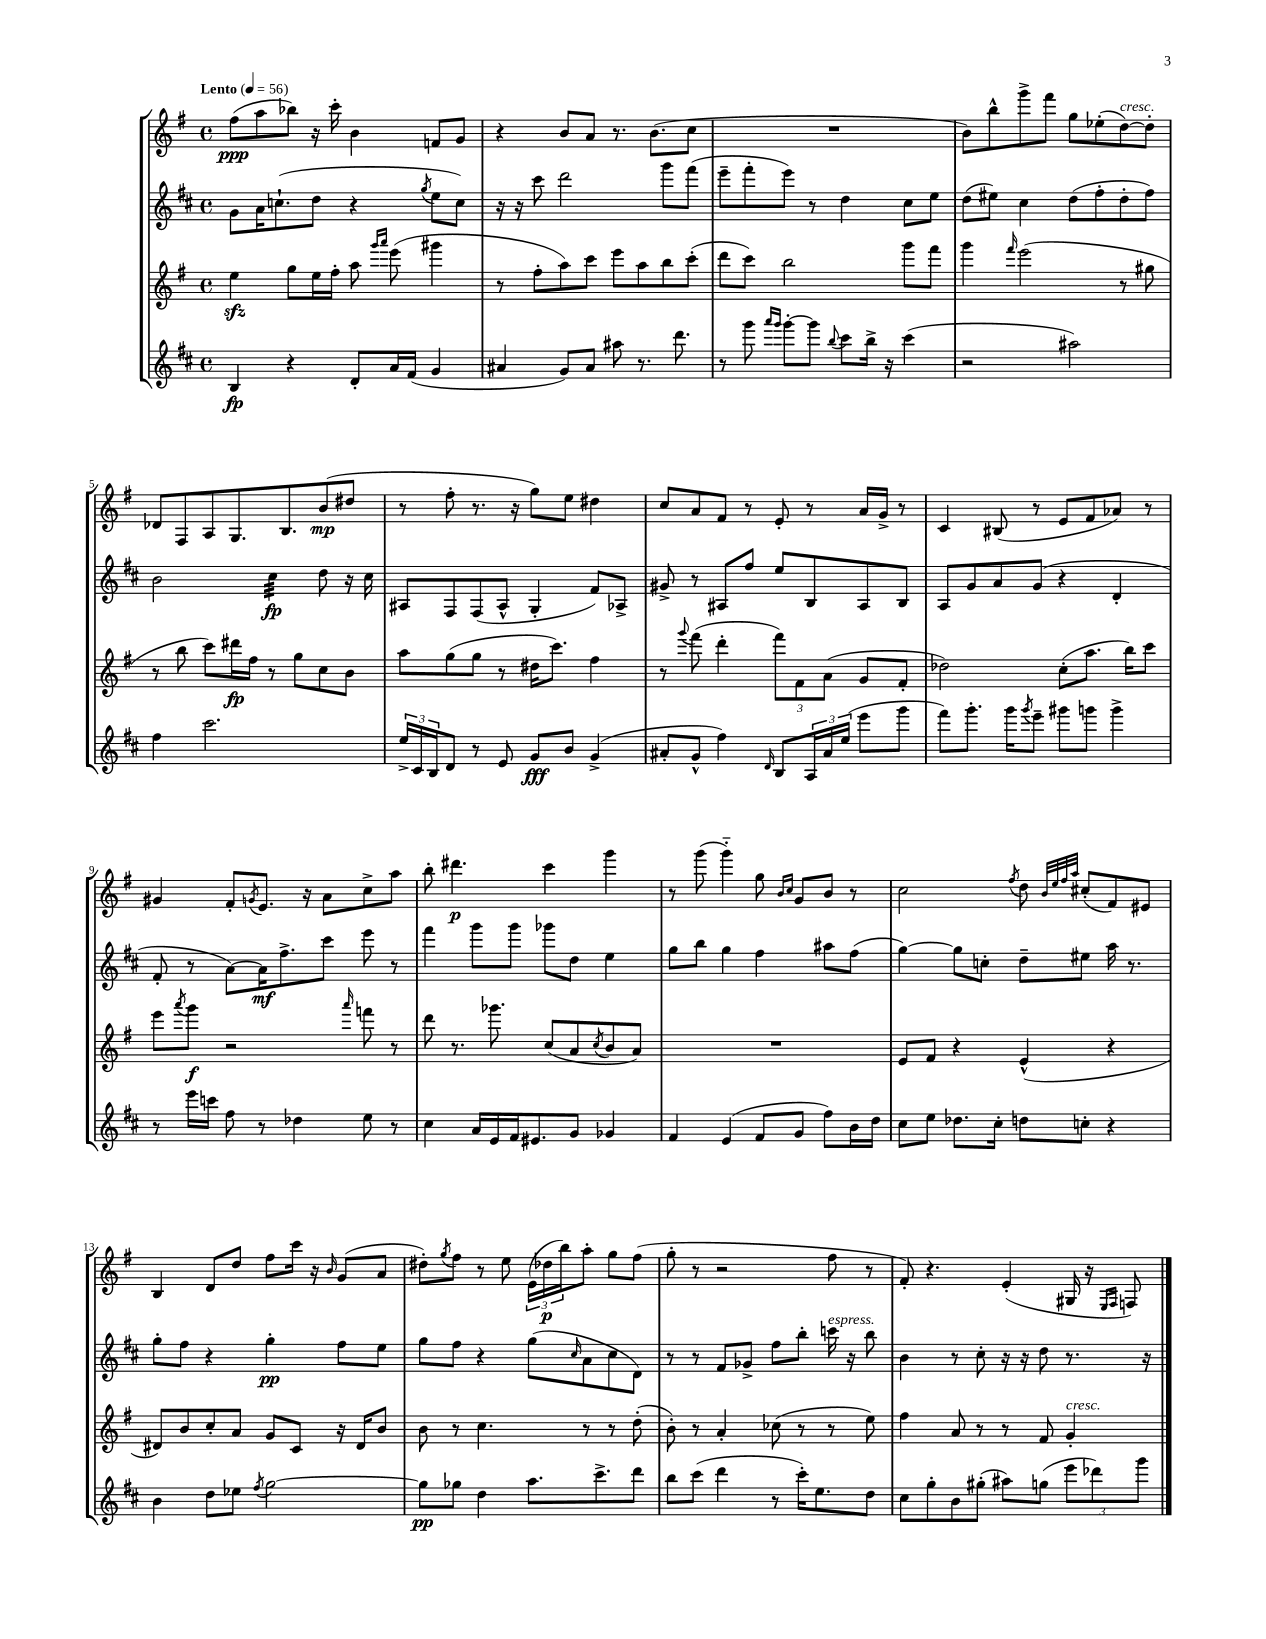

**kern	**dynam	**kern	**dynam	**kern	**dynam	**kern	**dynam
*part4	*part4	*part3	*part3	*part2	*part2	*part1	*part1
*staff4	*staff4	*staff3	*staff3	*staff2	*staff2	*staff1	*staff1
*clefG2	*	*clefG2	*	*clefG2	*	*clefG2	*
*k[f#c#]	*	*k[f#]	*	*k[f#c#]	*	*k[f#]	*
*M4/4	*	*M4/4	*	*M4/4	*	*M4/4	*
*met(c)	*	*met(c)	*	*met(c)	*	*met(c)	*
*MM56	*	*MM56	*	*MM56	*	*MM56	*
=1	=1	=1	=1	=1	=1	=1	=1
!	!	!	!	!	!	!LO:TX:a:B:t=Lento	!
4B/	fp	4eezz\	.	8g\L	.	(8ff#\L	ppp
.	.	.	.	16a\K	.	8aa\	.
.	.	.	.	(8.ccn`\	.	.	.
4r	.	8gg\L	.	.	.	8bb-X\J)	.
.	.	16ee\L	.	8dd\J	.	16r	.
.	.	16ff#'\JJ	.	.	.	16ccc'\	.
8d'/L	.	8aa\	.	4r	.	4b\	.
.	.	16qqggg/LL	.	.	.	.	.
.	.	16qqaaa/JJ	.	.	.	.	.
16a/L	.	(8eee\	.	.	.	.	.
(16f#/JJ	.	.	.	.	.	.	.
.	.	.	.	8qgg/	.	.	.
4g/	.	4ggg#X\	.	8ee\L	.	8fn/L	.
.	.	.	.	8cc\J)	.	8g/J	.
=2	=2	=2	=2	=2	=2	=2	=2
4a#X/	.	8r	.	16r	.	4r	.
.	.	.	.	16r	.	.	.
.	.	8ff#'\L	.	8ccc#\	.	.	.
8g/L)	.	8aa\)	.	2ddd\	.	8b/L	.
8a#/J	.	8ccc\J	.	.	.	8a/J	.
8aa#X\	.	8eee\L	.	.	.	8.r	.
8.r	.	8aa\	.	.	.	.	.
.	.	.	.	.	.	(8.b\L	.
.	.	8bb\	.	8ggg\L	.	.	.
8.ddd\	.	.	.	.	.	.	.
.	.	(8ccc'\J	.	(8fff#\J	.	8cc\J	.
=3	=3	=3	=3	=3	=3	=3	=3
8r	.	8ddd\L	.	8eee~\L	.	1r	.
8ggg\	.	8ccc\J)	.	8fff#'\	.	.	.
16qqaaa/LL	.	.	.	.	.	.	.
16qqggg/JJ	.	.	.	.	.	.	.
[8ggg'\L	.	2bb\	.	8eee\J)	.	.	.
8ggg\J]	.	.	.	8r	.	.	.
8qqbb/	.	.	.	.	.	.	.
8ccc#\L	.	.	.	4dd\	.	.	.
16bb^\Jk	.	.	.	.	.	.	.
16r	.	.	.	.	.	.	.
(4ccc#\	.	8ggg\L	.	8cc#\L	.	.	.
.	.	8fff#\J	.	8ee\J	.	.	.
=4	=4	=4	=4	=4	=4	=4	=4
2r	.	4ggg\	.	(8dd\L	.	8b\L)	.
.	.	.	.	8ee#X\J)	.	8bb^^\	.
.	.	16qqfff#/	.	.	.	.	.
.	.	(2eee\	.	4cc#\	.	8ggg^\	.
.	.	.	.	.	.	8fff#\J	.
2aa#X\)	.	.	.	(8dd\L	.	8gg\L	.
.	.	.	.	8ff#'\	.	(8ee-X'\	.
!	!	!	!	!	!	!LO:TX:a:i:t=cresc.	!
.	.	8r	.	8dd'\	.	[8dd\)	.
.	.	8gg#X\	.	8ff#\J)	.	8dd'\J]	.
!!LO:LB:g=z
=5	=5	=5	=5	=5	=5	=5	=5
4ff#\	.	8r	.	2b\	.	8d-X/L	.
.	.	8bb\	.	.	.	8F#/	.
2.ccc#\	.	8ccc\L)	.	.	.	8A/	.
.	.	16ddd#X\L	fp	.	.	8.G/	.
.	.	16ff#\JJ	.	.	.	.	.
*	*	*	*	*tremolo	*	*	*
.	.	8r	.	32cc#\LLL	fp	.	.
.	.	.	.	32cc#\	.	.	.
.	.	.	.	32cc#\	.	8.B/	.
.	.	.	.	32cc#\	.	.	.
.	.	8gg\L	.	32cc#\	.	.	.
.	.	.	.	32cc#\	.	.	.
.	.	.	.	32cc#\	.	.	.
.	.	.	.	32cc#\JJJ	.	.	.
*	*	*	*	*Xtremolo	*	*	*
.	.	8cc\	.	8dd\	.	(8b/	mp
.	.	8b\J	.	16r	.	8dd#X/J	.
.	.	.	.	16cc#\	.	.	.
=6	=6	=6	=6	=6	=6	=6	=6
24ee^/LL	.	8aa\L	.	8A#X/L	.	8r	.
24c#/	.	.	.	.	.	.	.
24B/J	.	.	.	.	.	.	.
8d/J	.	(8gg\	.	8F#/	.	8ff#'\	.
8r	.	8gg\J	.	(8F#/	.	8.r	.
8e/	.	8r	.	8A#^^/J	.	.	.
.	.	.	.	.	.	16r	.
8g/L	fff	16dd#X\KL	.	4G'/	.	8gg\L)	.
.	.	8.ccc\J)	.	.	.	.	.
8b/J	.	.	.	.	.	8ee\J	.
(4g^/	.	4ff#\	.	8f#/L)	.	4dd#X\	.
.	.	.	.	8A-X^/J	.	.	.
=7	=7	=7	=7	=7	=7	=7	=7
8a#X'/L	.	8r	.	8g#X^/	.	8cc/L	.
.	.	8qqggg/	.	.	.	.	.
8g^^/J	.	(8fff#\	.	8r	.	8a/	.
4ff#\)	.	4ddd'\	.	8A#X/L	.	8f#/J	.
.	.	.	.	8ff#/J	.	8r	.
16qqd/	.	.	.	.	.	.	.
8B/L	.	12fff#\L)	.	8ee/L	.	8e'/	.
.	.	12f#\	.	.	.	.	.
24A/L	.	.	.	8B/	.	8r	.
24a#/	.	(12a\J	.	.	.	.	.
(24ee/JJ	.	.	.	.	.	.	.
8eee\L	.	8g/L	.	8A#/	.	16a/LL	.
.	.	.	.	.	.	16g^/JJ	.
8ggg\J	.	8f#'/J	.	8B/J	.	8r	.
=8	=8	=8	=8	=8	=8	=8	=8
8fff#\L)	.	2dd-X\)	.	8A/L	.	4c/	.
8.ggg'\J	.	.	.	8g/	.	.	.
.	.	.	.	8a/	.	(8B#X/	.
16ggg\KL	.	.	.	.	.	.	.
8qggg/	.	.	.	.	.	.	.
8eee~\J	.	.	.	(8g/J	.	8r	.
8ggg#X\L	.	(8cc'\L	.	4r	.	8e/L	.
8gggn\J	.	8.aa\J	.	.	.	8f#/	.
4ggg^\	.	.	.	4d'/	.	8a-X/J)	.
.	.	16bb\KL)	.	.	.	.	.
.	.	8ccc\J	.	.	.	8r	.
!!LO:LB:g=z
=9	=9	=9	=9	=9	=9	=9	=9
8r	.	8eee\L	.	8f#'/	.	4g#X/	.
.	.	8qaaa/	.	.	.	.	.
16eee\LL	.	8ggg\J	f	8r	.	.	.
16cccn\JJ	.	.	.	.	.	.	.
8ff#\	.	2r	.	[8a\L)	.	8f#'/L	.
.	.	.	.	.	.	8qgn/	.
8r	.	.	.	16a\K]	mf	8.e/J	.
.	.	.	.	8.ff#^\	.	.	.
4dd-X\	.	.	.	.	.	.	.
.	.	.	.	.	.	16r	.
.	.	.	.	8ccc#\J	.	8a\L	.
.	.	16qqaaa/	.	.	.	.	.
8ee\	.	8fffn\	.	8eee\	.	8cc^\	.
8r	.	8r	.	8r	.	8aa\J	.
=10	=10	=10	=10	=10	=10	=10	=10
4cc#\	.	8ddd\	.	4fff#\	.	8bb'\	.
.	.	8.r	.	.	.	4.ddd#X\	p
16a/LL	.	.	.	8ggg\L	.	.	.
16e/	.	8.ggg-X\	.	.	.	.	.
16f#/J	.	.	.	8ggg\J	.	.	.
8.e#X/	.	.	.	.	.	.	.
.	.	(8cc/L	.	8ggg-X\L	.	4ccc\	.
8g/J	.	8a/	.	8dd\J	.	.	.
.	.	8qcc/	.	.	.	.	.
4g-X/	.	8b/	.	4ee\	.	4ggg\	.
.	.	8a/J)	.	.	.	.	.
=11	=11	=11	=11	=11	=11	=11	=11
4f#/	.	1r	.	8gg\L	.	8r	.
.	.	.	.	8bb\J	.	(8ggg\	.
(4e/	.	.	.	4gg\	.	4ggg\)	.
8f#/L	.	.	.	4ff#\	.	8gg\	.
.	.	.	.	.	.	16qqb/LL	.
.	.	.	.	.	.	16qqcc/JJ	.
8g/J	.	.	.	.	.	8g/L	.
8ff#\L)	.	.	.	8aa#X\L	.	8b/J	.
16b\L	.	.	.	(8ff#\J	.	8r	.
16dd\JJ	.	.	.	.	.	.	.
=12	=12	=12	=12	=12	=12	=12	=12
8cc#\L	.	8e/L	.	[4gg\)	.	2cc\	.
8ee\J	.	8f#/J	.	.	.	.	.
8.dd-X\L	.	4r	.	8gg\L]	.	.	.
.	.	.	.	8ccn'\J	.	.	.
16cc#'\Jk	.	.	.	.	.	.	.
.	.	.	.	.	.	8qff#/	.
8ddn\L	.	(4e^^/	.	8dd~\L	.	8dd\	.
.	.	.	.	.	.	32qqb/LLL	.
.	.	.	.	.	.	32qqee/	.
.	.	.	.	.	.	32qqff#/	.
.	.	.	.	.	.	32qqaa/JJJ	.
8ccn'\J	.	.	.	8ee#X\J	.	(8cc#X'/L	.
4r	.	4r	.	16aa\	.	8f#/)	.
.	.	.	.	8.r	.	.	.
.	.	.	.	.	.	8e#X/J	.
!!LO:LB:g=z
=13	=13	=13	=13	=13	=13	=13	=13
4b\	.	8d#X/L)	.	8gg'\L	.	4B/	.
.	.	8b/	.	8ff#\J	.	.	.
8dd\L	.	8cc'/	.	4r	.	8d/L	.
8ee-X\J	.	8a/J	.	.	.	8dd/J	.
8qff#/	.	.	.	.	.	.	.
[2gg\	.	8g/L	.	4gg'\	pp	8ff#\L	.
.	.	8c/J	.	.	.	16ccc\Jk	.
.	.	.	.	.	.	16r	.
.	.	.	.	.	.	16qqb/	.
.	.	16r	.	8ff#\L	.	(8g/L	.
.	.	16d#/KL	.	.	.	.	.
.	.	8b/J	.	8ee\J	.	8a/J	.
=14	=14	=14	=14	=14	=14	=14	=14
8gg\L]	pp	8b\	.	8gg\L	.	8dd#X'\L)	.
.	.	.	.	.	.	8qgg/	.
8gg-X\J	.	8r	.	8ff#\J	.	8ff#\J	.
4dd\	.	4.cc\	.	4r	.	8r	.
.	.	.	.	.	.	8ee\	.
8.aa\L	.	.	.	(8gg\L	.	(24e\LL	.
.	.	.	.	.	.	24dd-X\	p
.	.	.	.	.	.	24bb\J)	.
.	.	.	.	16qqcc#/	.	.	.
.	.	8r	.	8a\	.	8aa'\J	.
8.ccc#^\	.	.	.	.	.	.	.
.	.	8r	.	8cc#\	.	8gg\L	.
8ddd\J	.	(8dd'\	.	8d\J)	.	(8ff#\J	.
=15	=15	=15	=15	=15	=15	=15	=15
8bb\L	.	8b'\)	.	8r	.	8gg'\	.
(8ccc#\J	.	8r	.	8r	.	8r	.
4ddd\	.	4a'/	.	8f#/L	.	2r	.
.	.	.	.	8g-X^/J	.	.	.
8r	.	(8cc-X\	.	8ff#\L	.	.	.
16ccc#'\KL)	.	8r	.	8bb'\J	.	.	.
8.ee\	.	.	.	.	.	.	.
!	!	!	!	!LO:TX:a:i:t=espress.	!	!	!
.	.	8r	.	16cccn\	.	8ff#\	.
.	.	.	.	16r	.	.	.
8dd\J	.	8ee\)	.	8bb\	.	8r	.
=16	=16	=16	=16	=16	=16	=16	=16
8cc#\L	.	4ff#\	.	4b\	.	8f#'/)	.
8gg'\	.	.	.	.	.	4.r	.
8b\	.	8a/	.	8r	.	.	.
(8gg#X'\J	.	8r	.	8cc#'\	.	.	.
8aa#X\L)	.	8r	.	16r	.	(4e'/	.
.	.	.	.	16r	.	.	.
(8ggn\J	.	8f#/	.	8dd\	.	.	.
!	!	!LO:TX:a:i:t=cresc.	!	!	!	!	!
12eee\L	.	4g'/	.	8.r	.	16G#X/	.
.	.	.	.	.	.	16r	.
12ddd-X\)	.	.	.	.	.	.	.
.	.	.	.	.	.	16qqE/LL	.
.	.	.	.	.	.	16qqF#/JJ	.
.	.	.	.	.	.	8Fn/)	.
12ggg\J	.	.	.	.	.	.	.
.	.	.	.	16r	.	.	.
==	==	==	==	==	==	==	==
*-	*-	*-	*-	*-	*-	*-	*-
